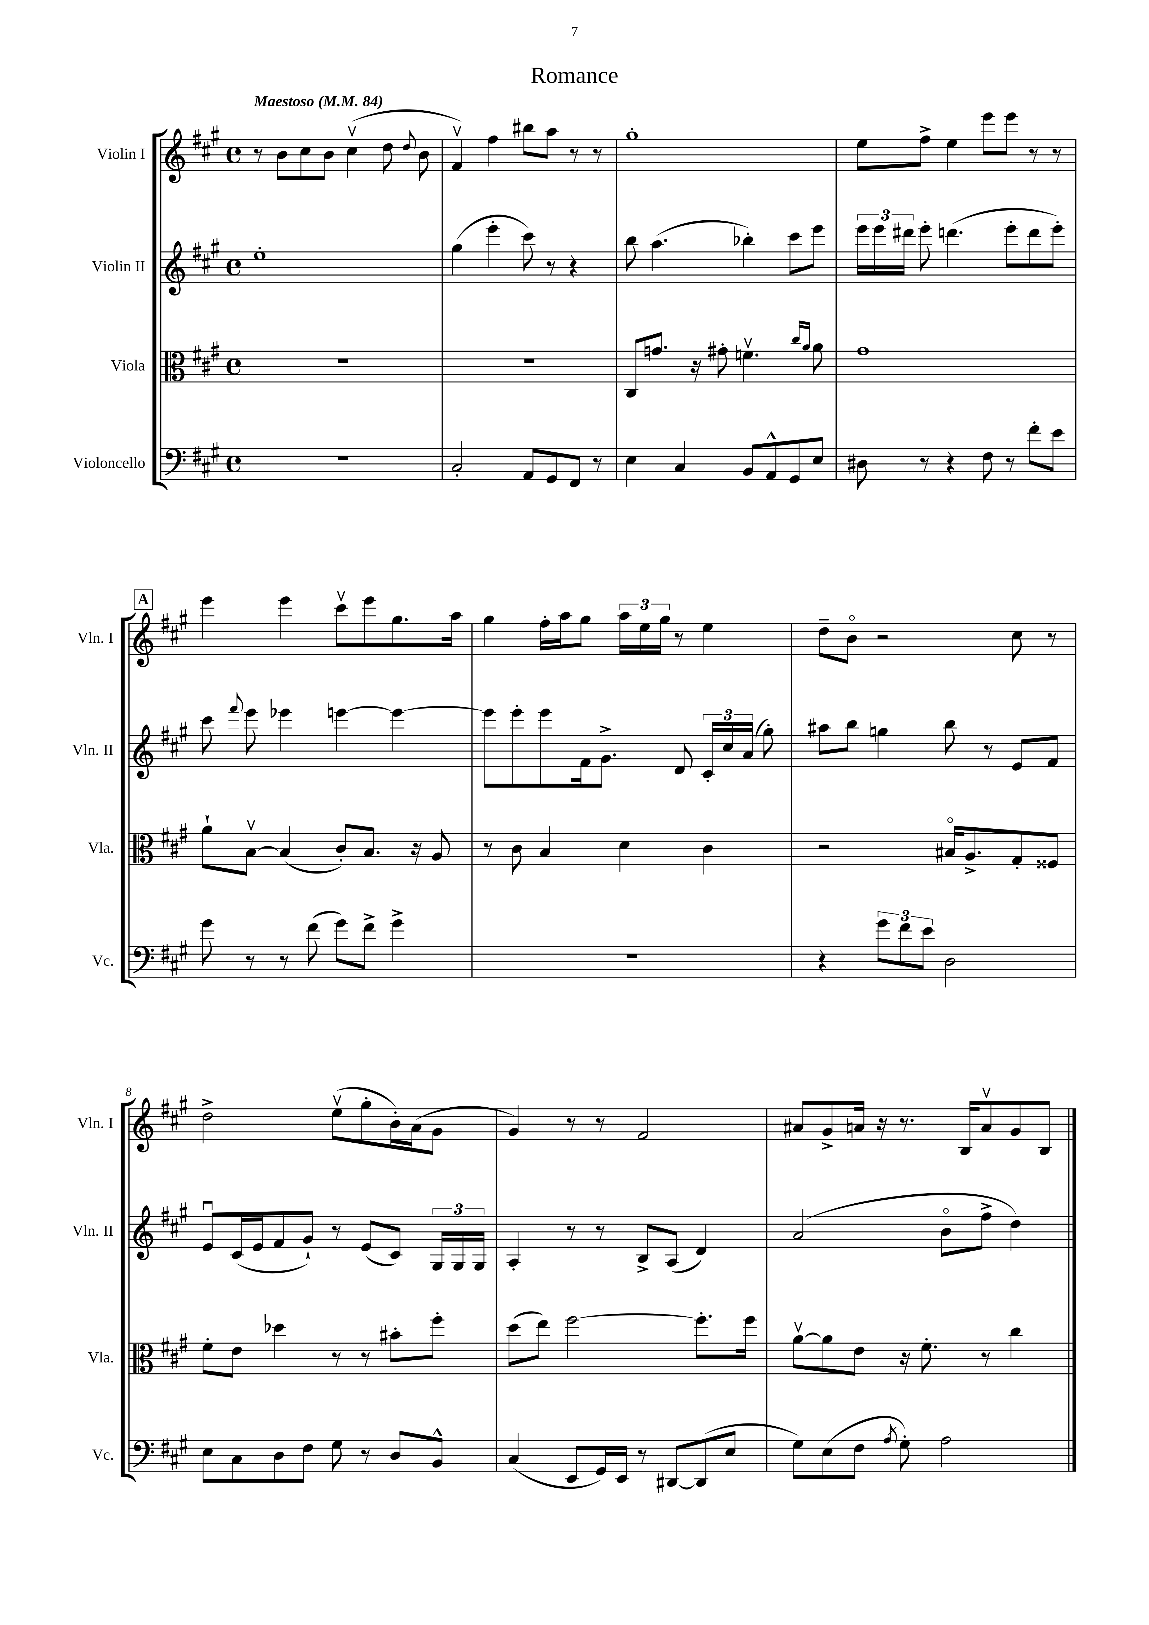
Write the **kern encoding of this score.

**kern	**kern	**kern	**kern
*staff4	*staff3	*staff2	*staff1
*clefF4	*clefC3	*clefG2	*clefG2
*k[f#c#g#]	*k[f#c#g#]	*k[f#c#g#]	*k[f#c#g#]
*M4/4	*M4/4	*M4/4	*M4/4
*met(c)	*met(c)	*met(c)	*met(c)
*MM84	*MM84	*MM84	*MM84
1r	1r	1ee'	8r
.	.	.	8b\L
.	.	.	8cc#\
.	.	.	8b\J
.	.	.	(4cc#v\
.	.	.	8dd\
.	.	.	8qqdd/
.	.	.	8b\
=	=	=	=
2C#'/	1r	(4gg#\	4f#v/)
.	.	4eee'\	4ff#\
8AA/L	.	8ccc#\)	8bb#\L
8GG#/	.	8r	8aa\J
8FF#/J	.	4r	8r
8r	.	.	8r
=	=	=	=
4E\	8C#/L	8bb\	1gg#'
.	8.g/J	(4.aa\	.
4C#/	.	.	.
.	16r	.	.
.	8g#'\	.	.
8BB/L	4.fv\	4bb-'\)	.
8AA^^/	.	.	.
8GG#/	.	8ccc#\L	.
.	16qqcc#/LL	.	.
.	16qqa/JJ	.	.
8E/J	8a\	8eee\J	.
=	=	=	=
8D#\	1g#	24eee\LL	8ee\L
.	.	24eee\	.
.	.	24ddd#\JJ	.
8r	.	8eee'\	8ff#^\J
4r	.	(4.ddd\	4ee\
8F#\	.	.	8eee\L
8r	.	8eee'\L	8eee\J
8f#'\L	.	8ddd\	8r
8e\J	.	8eee'\J)	8r
=	=	=	=
8g#\	8a`\L	8ccc#\	4eee\
.	.	8qqfff#/	.
8r	[8Bv\J	8eee\	.
8r	(4B/]	4eee-\	4eee\
(8f#\	.	.	.
8g#\L)	8c#'/L)	[4eee\	8ccc#v\L
8f#^\J	8.B/J	.	8eee\
4g#^\	.	4eee\_	8.gg#\
.	16r	.	.
.	8A/	.	.
.	.	.	16aa\Jk
=	=	=	=
1r	8r	8eee\]L	4gg#\
.	8c#\	8eee'\	.
.	4B/	8eee\	16ff#'\LL
.	.	.	16aa\J
.	.	16f#\k	8gg#\J
.	.	8.g#^\J	.
.	4d\	.	24aa\LL
.	.	.	24ee\
.	.	.	24gg#\JJ
.	.	8d/	8r
.	4c#\	24c#'/LL	4ee\
.	.	24cc#/	.
.	.	(24a/JJ	.
.	.	8gg#'\)	.
=	=	=	=
4r	2r	8aa#\L	8dd~\L
.	.	8bb\J	8bo\J
12g#\L	.	4gg\	2r
12f#\	.	.	.
12e\J	.	.	.
2D\	16B#o/LK	8bb\	.
.	8.A^/	.	.
.	.	8r	.
.	8G#'/	8e/L	8cc#\
.	8F##/J	8f#/J	8r
=	=	=	=
8E\L	8f#'\L	8eu/L	2dd^\
8C#\	8e\J	(16c#/L	.
.	.	16e/J	.
8D\	4dd-\	8f#/	.
8F#\J	.	8g#`/J)	.
8G#\	8r	8r	(8eev\L
8r	8r	(8e/L	8gg#'\
8D/L	8b#'\L	8c#/J)	16b'\L)
.	.	.	(16a\J
8BB^^/J	8ff#'\J	24G#/LL	8g#\J
.	.	24G#/	.
.	.	24G#/JJ	.
=	=	=	=
(4C#/	(8dd\L	4A'/	4g#/)
.	8ee\J)	.	.
8EE/L	[2ff#\	8r	8r
16GG#/L)	.	8r	8r
16EE/JJ	.	.	.
8r	.	8B^/L	2f#/
[8DD#/L	.	(8A/J	.
(8DD#/]	8.ff#'\]L	4d/)	.
8E/J	.	.	.
.	16ff#\Jk	.	.
=	=	=	=
8G#\L)	[8av\L	(2a/	8a#/L
(8E\	8a\]	.	8g#^/
8F#\J	8e\J	.	16a/Jk
.	.	.	16r
8qA/	.	.	.
8G#'\)	16r	.	8.r
.	8.f#'\	.	.
2A\	.	8bo\L	.
.	.	.	16B/LK
.	8r	8ff#^\J	8av/
.	4cc#\	4dd\)	8g#/
.	.	.	8B/J
==	==	==	==
*-	*-	*-	*-
